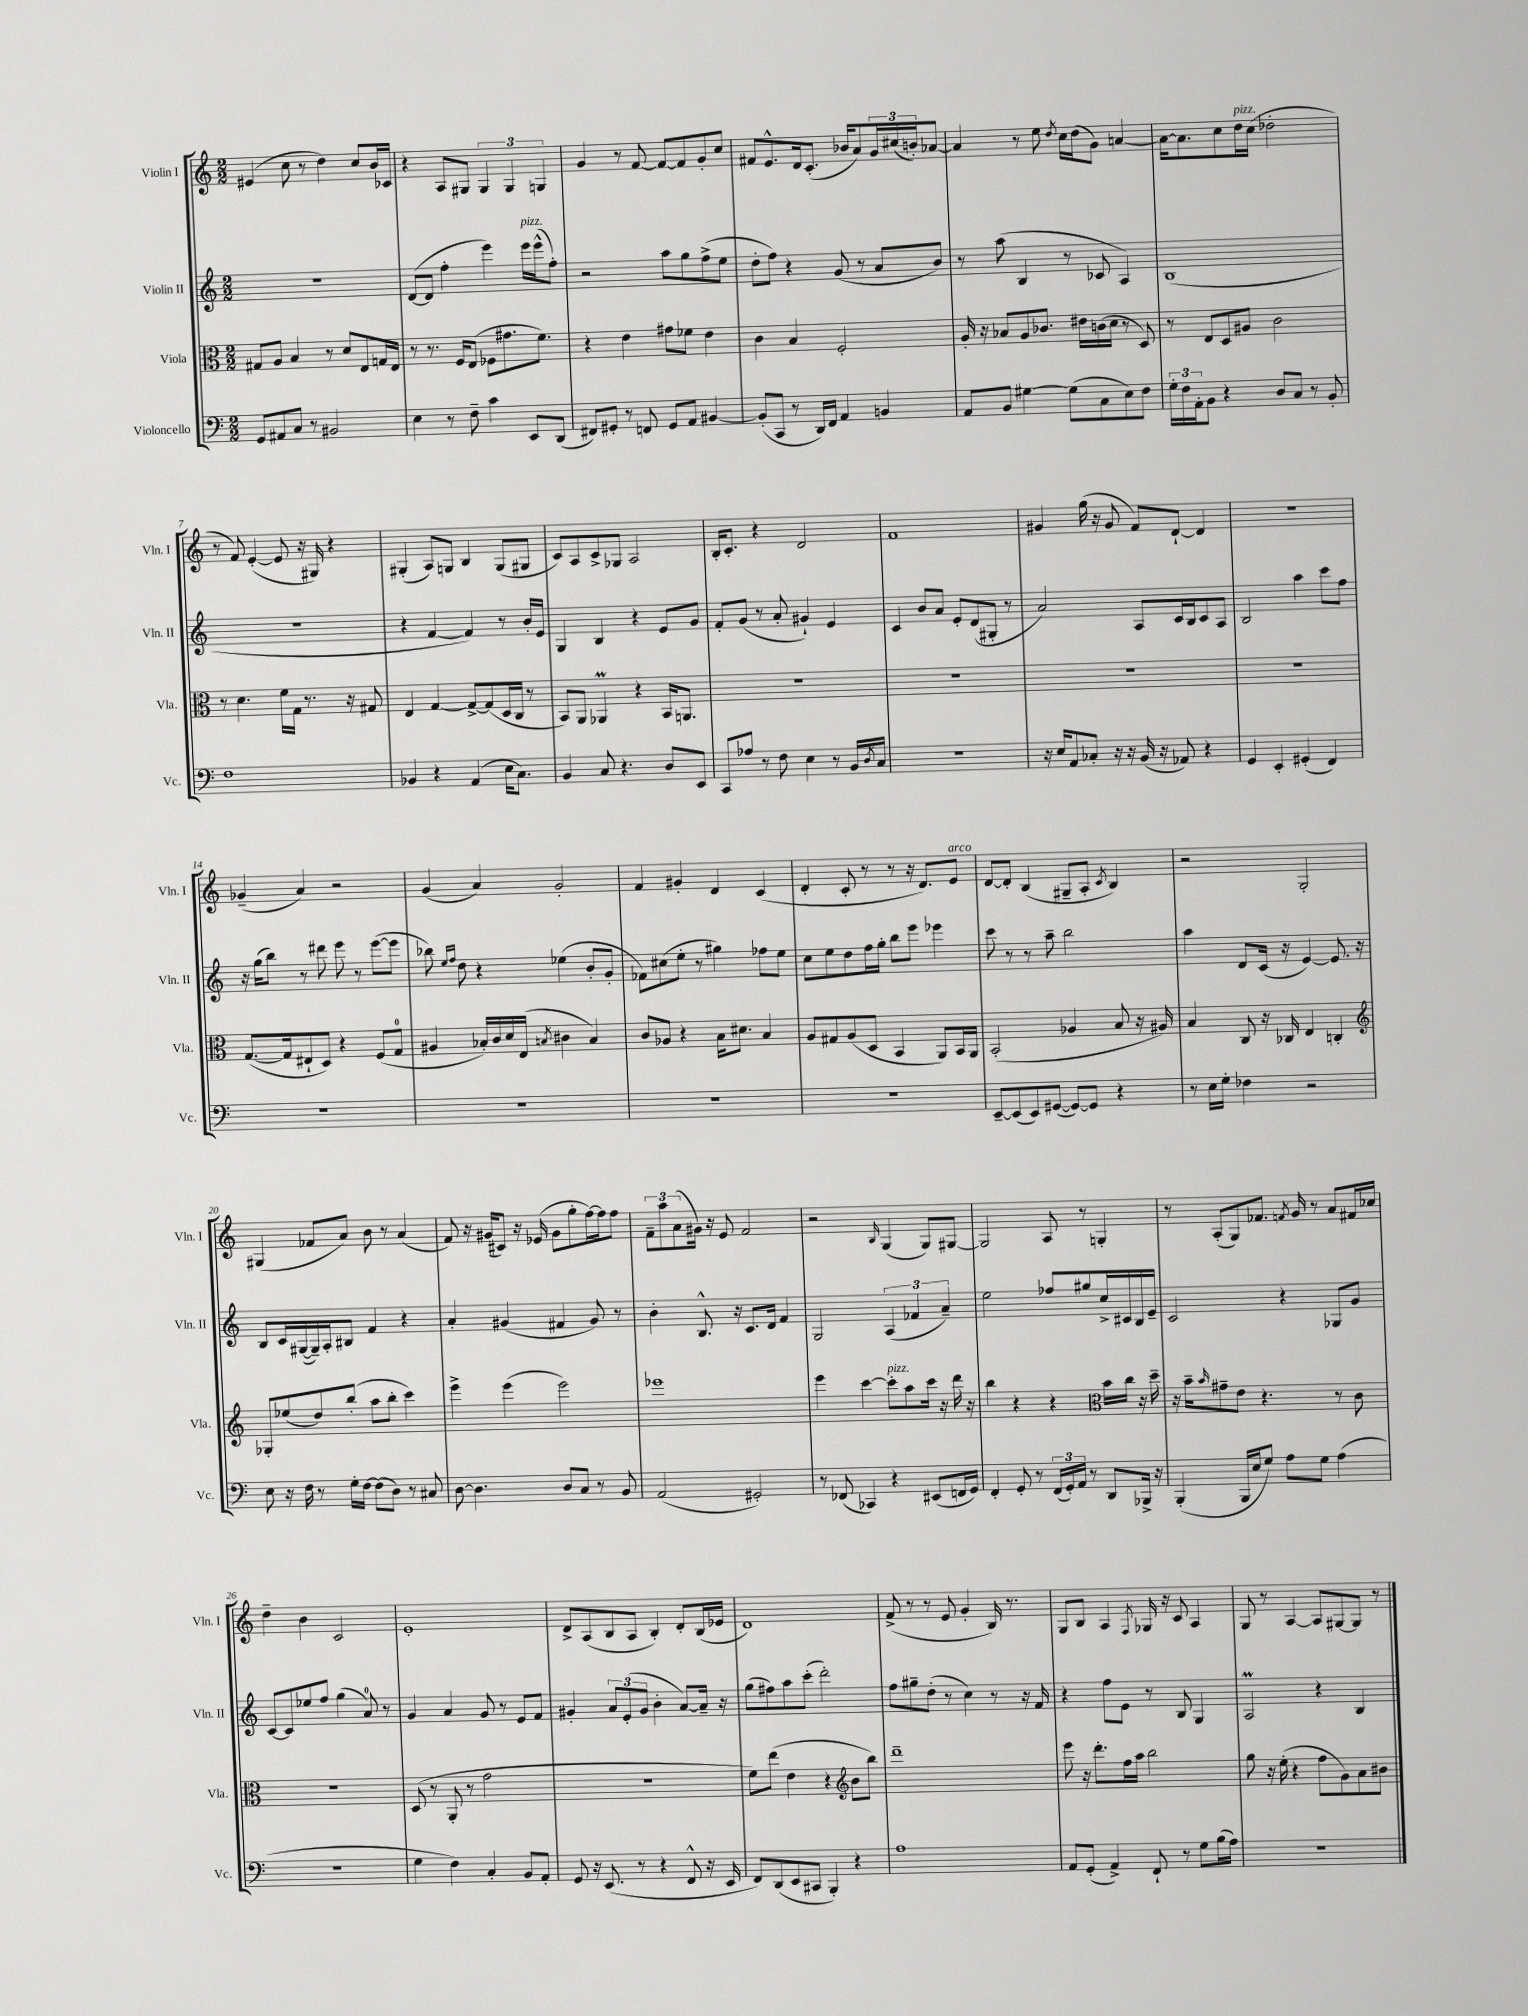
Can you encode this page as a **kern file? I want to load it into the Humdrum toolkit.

**kern	**kern	**kern	**kern
*staff4	*staff3	*staff2	*staff1
*clefF4	*clefC3	*clefG2	*clefG2
*k[]	*k[]	*k[]	*k[]
*M2/2	*M2/2	*M2/2	*M2/2
8GG/L	8G#/L	1r	(4e#/
8AA#/	8A/J	.	.
8C/J	4B/	.	8cc\
8r	.	.	8r
2BB#/	8r	.	4dd\)
.	8d/L	.	.
.	8E/	.	8cc/L
.	16G/L	.	16b/L
.	16E/JJ	.	16c-/JJ
=	=	=	=
4E\	8r	([8d/L	4r
.	8.r	8d/]J	.
8r	.	4ff'\	8A/L
.	16F/LK	.	.
8F~\	(8E/J	.	8G#/J
4c\	8F-\L	4eee\)	6G#/
.	8.g#\	.	.
.	.	.	6G#/
8EE/L	.	16eee\LL	.
.	8.f\J)	(16eee^^\J	.
.	.	.	6G/
(8DD/J	.	8ff'\J)	.
=	=	=	=
8FF#/L)	4r	2r	4g/
8GG#'/J	.	.	.
8r	4e\	.	8r
8FF/	.	.	[8f/
8GG#/L	8g#\L	8aa\L	8f/_L
8AA/J	8f-\J	8gg\	8f/]
[4BB#/	4e\	(8ff^\	8g'/
.	.	8ee\J	8cc/J
=	=	=	=
(8BB#'/]L	4c\	8dd'\L	8f#/L
8CC/J	.	8ff\J)	8.e^^/
8r	4B/	4r	.
.	.	.	16d/k
16DD/LL)	.	.	(8.c'/J
16FF/JJ	.	.	.
4AA/	2F'/	(8g/	.
.	.	.	16b-/LK
.	.	8r	8a/)
4BB/	.	8a/L	24g/L
.	.	.	(24cc#/
.	.	.	24b'/J)
.	.	8b/J)	[8a-/J
=	=	=	=
8AA/L	16A'/	8r	4a-/]
.	16r	.	.
8BB/J	8B-/L	(8aa\	.
[4G#\	8A/	4B/	8r
.	8.c-/J	.	8ee\
.	.	.	8qdd/
(8G#\]L	.	8r	16cc\LL
.	16e#\LL	.	(16dd\J
8C\	(16c\	8c-/	8g\J)
.	16d\JJ	.	.
8E\)	8r	4A/)	[4a/
8F\J	8D/)	.	.
=	=	=	=
24G'\LL	8r	(1B	16a\_LK
24F\	.	.	.
.	.	.	8.a\]
24AA'\J	.	.	.
8BB\J	8E/L	.	.
4r	8D/	.	8cc\
.	8A#/J	.	16dd\L
.	.	.	(16cc\JJ
8D/L	2c\	.	2dd-'\
8C/J	.	.	.
8r	.	.	.
8BB'/	.	.	.
=	=	=	=
1F	8r	1r	8r
.	4.d\	.	8f/)
.	.	.	([4e'/
.	16f\LL	.	8e/]
.	16G\JJ	.	.
.	8.r	.	16r
.	.	.	16G#/)
.	.	.	4r
.	16r	.	.
.	8G#/	.	.
=	=	=	=
4BB-/	4E/	4r	(4G#'/
4r	[4G/	[4f/	8A/L)
.	.	.	8G/J
(4AA/	8G^/_L	4f/])	4B/
.	(8G/]	.	.
16E\LK	16D/L	8r	(8G/L
8.C\J)	16C/JJ	.	.
.	8r	16b'/LL	8G#/J
.	.	16e/JJ	.
=	=	=	=
4BB/	8BB/L)	4G/	8c/L)
.	8AA/J	.	8A/
8C/	4AA-/	4B/	8c^/
4.r	.	.	8G-/J
.	4r	4r	2A/
8D/L	16BB/LK	8e/L	.
.	8.AA/J	.	.
8EE/J	.	8g/J	.
=	=	=	=
8CC/L	1r	8f'/L	16B'/LK
.	.	.	8.c'/J
8A-/J	.	(8g/J	.
8r	.	8r	4r
8F\	.	8a'/	.
4E\	.	4g#`/)	2d/
8r	.	4e/	.
16BB/LL	.	.	.
8qD/	.	.	.
16C/JJ	.	.	.
=	=	=	=
1r	1r	4c/	1f
.	.	8b/L	.
.	.	8a/J	.
.	.	8e'/L	.
.	.	(8d/	.
.	.	8G#'/J	.
.	.	8r	.
=	=	=	=
16r	1r	2a/)	4g#/
16E/LK	.	.	.
8AA/	.	.	.
8C-'/J	.	.	(16gg\
.	.	.	16r
16r	.	.	8g#/
16r	.	.	.
(16BB/	.	8A/L	8f/L)
16r	.	.	.
8AA-/)	.	16c/L	[8d`/J
.	.	16B/J	.
4r	.	8c/	4d/]
.	.	8A/J	.
=	=	=	=
4GG/	1r	2B/	1r
4EE'/	.	.	.
(4GG#'/	.	4aa\	.
4FF/)	.	8ccc\L	.
.	.	8ff\J	.
=	=	=	=
1r	([8.G/L	16r	(4g-~/
.	.	(16gg\LK	.
.	.	8bb\J)	.
.	16G/]k	.	.
.	8E#`/	8r	4a/)
.	8D/J)	8ddd#\	.
.	4r	8eee\	2r
.	.	8r	.
.	(8F/L	([8eee\L	.
.	8G/J	8eee\]J	.
=	=	=	=
1r	4A#/	8bb-\)	(4g/
.	.	16qqee/LL	.
.	.	16qqff/JJ	.
.	.	8dd\	.
.	16B-'/LL)	4r	4a/)
.	16c/	.	.
.	16d/	.	.
.	(16E/JJ	.	.
.	8qB/	.	.
.	4c#\	(4ee-\	2g'/
.	4B/)	8b'/L	.
.	.	8g'/J	.
=	=	=	=
1r	8c/L	8f-\L)	4f/
.	8A-/J	(8cc#\	.
.	4r	8ee'\J	4g#'/
.	.	8r	.
.	16B\LK	4gg#\)	4d/
.	8.d#\J	.	.
.	4B/	8ff-\L	(4c/
.	.	8ee\J	.
=	=	=	=
1r	8A/L	8cc\L	4d'/
.	8G#/	8ee\	.
.	(8A/	8dd\	8c'/
.	8D/J	16ff\L	8r
.	.	16gg'\JJ	.
.	4BB/	8bb\L	8r
.	.	8eee\J	16r
.	.	.	8.d/L)
.	8AA/L)	4eee-\	.
.	16BB/L	.	8e/J
.	16AA/JJ	.	.
=	=	=	=
[8EE~/L	(2BB'/	8ccc\	[8d/L
(8EE/]	.	8r	8d'/]J
8EE/)	.	8r	(4B/
([8GG#/J	.	8aa~\	.
8GG#/_L)	4A-/	2bb\	8G#~/L
8GG#/]J	.	.	8A'/J
.	.	.	8qc/
4r	8B/	.	4B/)
.	16r	.	.
.	16A#/)	.	.
=	=	=	=
8r	4B/	4aa\	2r
16E\LL	.	.	.
16G'\JJ	.	.	.
4F-\	8C/	8d/L	.
.	16r	(16c/Jk	.
.	16C-/	16r	.
2r	4E/	[4e/)	2G'/
.	4C'/	8.e/]	.
.	.	16r	.
=	=	=	=
*	*clefG2	*	*
8E\	8G-'/L	8B/L	(4G#/
16r	(8ee-/	16c/L	.
16F\	.	([16G#/	.
8r	8dd/)	16G#~/])	8f-/L
.	.	16A'/J	.
16G'\LL	(8bb'/J	8B#/J	8a/J)
[16F\JJ	.	.	.
(8F\]L	8aa\L	4f/	8b\
8D\J)	8bb'\J	.	8r
8r	4ccc\)	4r	(4a/
8C#/	.	.	.
=	=	=	=
[8D\	4eee^\	4a'/	8f/)
4.D\]	.	.	16r
.	.	.	(16g#/LK
.	(4eee\	(4g#/	8c#/J)
.	.	.	16r
.	.	.	(16e-/
8D/L	2eee\)	4f#/	8g#\L
8C/J	.	.	8gg'\
8r	.	8g#/)	[16ff\L)
.	.	.	16ff\]J
8BB/	.	8r	8ff\J
=	=	=	=
(2AA/	1eee-	4b'\	12f~\L
.	.	.	12aa\
.	.	.	(12a\
.	.	8.B^^/	16g#\Jk)
.	.	.	16r
.	.	.	8e/
.	.	16r	.
2GG#'/)	.	8.c/L	2f/
.	.	16d/Jk	.
.	.	4f/	.
=	=	=	=
8r	4eee\	2G/	2r
(8FF-/	.	.	.
4CC-/)	[4ccc\	.	.
.	.	.	16qqB/
4r	8ccc'\]L	(6A/	(4G/
.	8aa\	.	.
.	.	6f-/	.
(8EE#/L	16ccc\Jk	.	8G/L)
.	16r	.	.
.	.	6a~/)	.
16FF/L	16ddd\	.	[8G#/J
16GG/JJ)	16r	.	.
=	=	=	=
4FF'/	4bb\	2ee\	2G#/]
8GG'/	4r	.	.
8r	.	.	.
(24FF/LL	4r	8ff-/L	8A/
24GG'/)	.	.	.
24AA/JJ	.	.	.
8r	.	8gg#/	8r
*	*clefC3	*	*
8DD/L	16b\LL	16cc^/L	4G'/
.	16cc\JJ	16c#/	.
16BBB-^/Jk	16r	16B/	.
16r	16dd~\	16e~/JJ	.
=	=	=	=
(4BBB'/	16r	2c/	8r
.	16b~\LK	.	.
.	16qqb/	.	.
.	8g#~\	.	(8A'/L
16BBB/LL	8e\J	.	8G/)
16E/J	.	.	.
8G/J)	4.r	.	8.f-/J
8A\L	.	4r	.
.	.	.	8qf/
.	.	.	16g/
8G\J	.	.	8r
(4A\	8r	8G-/L	8a/L
.	8c\	8g/J	16f#/L
.	.	.	16cc-/JJ
=	=	=	=
1r	1r	[8c/L	4dd~\
.	.	8c/]	.
.	.	8ee-/	4b\
.	.	8ff/J	.
.	.	(4gg\	2c/
.	.	8a/)	.
.	.	8r	.
=	=	=	=
4G\	(8D/	4g/	1e'
.	8r	.	.
4F\)	8AA'/	4a/	.
.	8r	.	.
4C'/	2g\	8g/	.
.	.	8r	.
8BB/L	.	8e/L	.
8AA'/J	.	8f/J	.
=	=	=	=
8GG/	1r	4g#'/	8d^/L
16r	.	.	(8A/
(8.EE/	.	.	.
.	.	12a/L	8B/
.	.	(12e'/	.
8r	.	.	8A/J
.	.	12g#/J	.
4r	.	4b'\	4B'/)
8FF^^/	.	[8a/L)	8d'/L
16r	.	16a~/]Jk	(16B/L
16EE/	.	16r	16e-/JJ
=	=	=	=
8FF/L)	8f\L)	(8gg\L	1d)
(8DD/	(8ee\J	8ff#\)	.
8EE/	4e\	8aa\	.
8CC#/J	.	(8ccc'\J	.
4BBB'/)	4r	2ddd'\)	.
*	*clefG2	*	*
4r	8b\L	.	.
.	8bb\J)	.	.
=	=	=	=
1A	1ddd~	8ff\L	(8f^/
.	.	8gg#~\	8r
.	.	(8dd'\J	8r
.	.	8r	8e/
.	.	4cc\)	4g'/
.	.	8r	16B/)
.	.	.	8.r
.	.	16r	.
.	.	16f/	.
=	=	=	=
8AA/L	8eee\	4r	8G/L
(8GG'/J	16r	.	8B/J
.	8.ddd'\L	.	.
4AA^/)	.	8ff\L	4A/
.	16ff\L	8e\J	.
.	16aa\JJ	.	.
.	.	.	8qF/
8FF`/	2bb\	8r	16G-/
.	.	.	16r
8r	.	8B/	8c/
8G\L	.	4G/	4A/
(16B\L	.	.	.
16A\JJ)	.	.	.
=	=	=	=
1r	8gg\	2A/	8G/
.	16r	.	8r
.	(16ee'\	.	.
.	4r	.	[4A/
.	8ff\L	4r	8A/]L
.	8g\)	.	[8G#/
.	8a\	4B/	8G#/]J
.	8b#\J	.	8r
==	==	==	==
*-	*-	*-	*-
